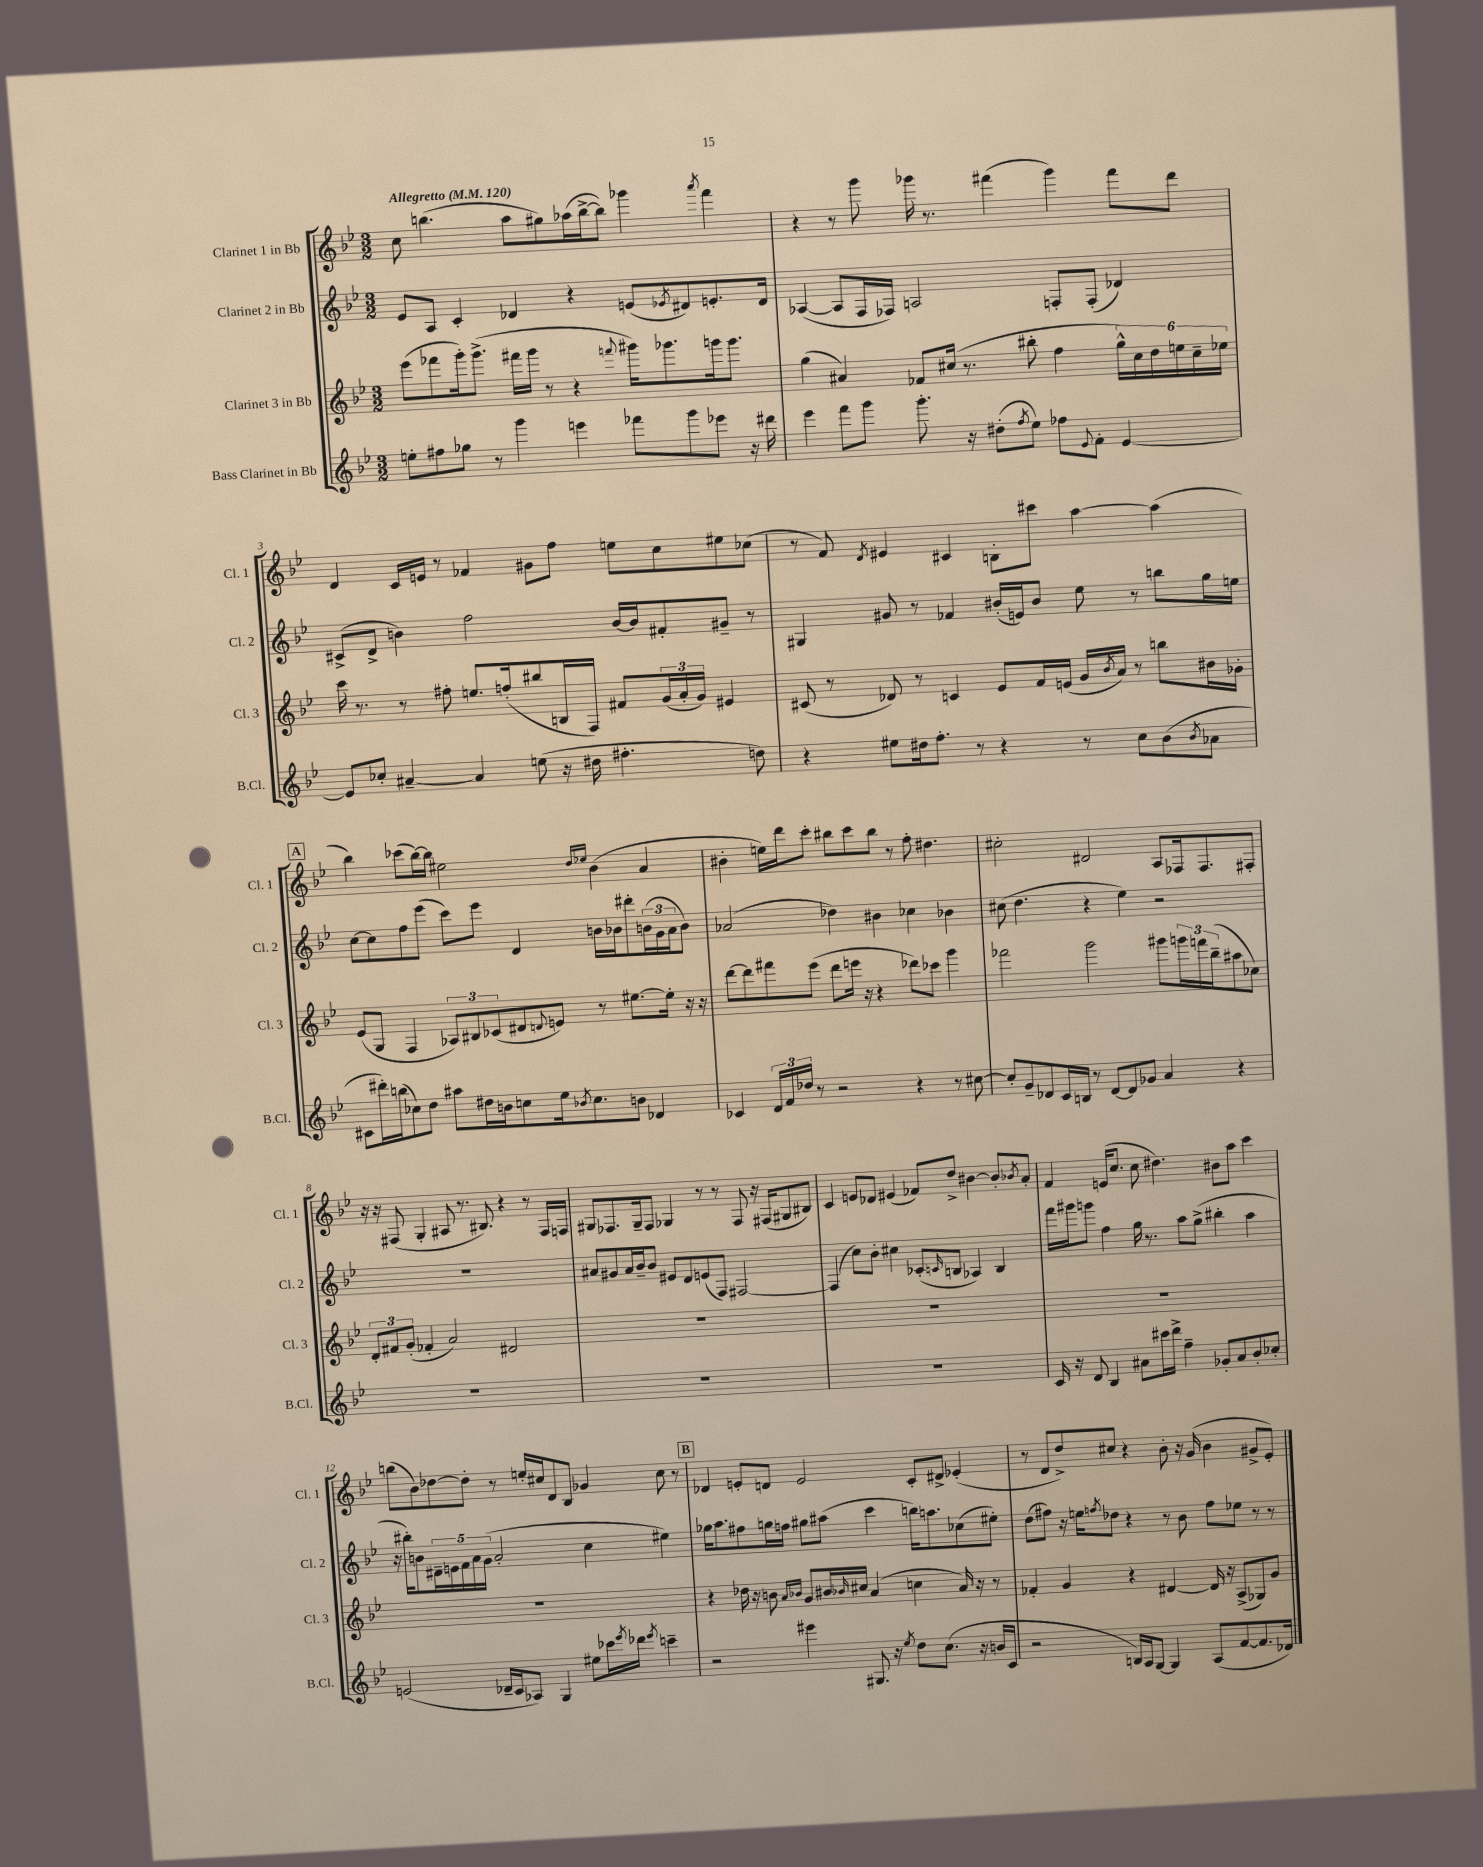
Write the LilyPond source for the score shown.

<<
\new StaffGroup <<
\new Staff = "s0" \with { instrumentName = "Clarinet 1 in Bb" shortInstrumentName = "Cl. 1" } {
    \clef treble \key bes \major \numericTimeSignature \time 3/2 \tempo "Allegretto" 4 = 120
    c''8 b''4.( a''8 gis''8) aes''16( b''16~-> b''8) ges'''4 \acciaccatura { a'''8 } f'''4 |
    r4 r8 g'''8 ges'''16 r8. fis'''4( ges'''4) fis'''8 d'''8 |
    d'4 c'16 e'16 r8 fes'4 gis'8 f''8 e''8 c''8 eis''8 ces''8( |
    r8 f'8) \acciaccatura { d'8 } eis'4 cis'4 b8-. cis'''8 a''4~ a''4( |
    \mark \markup { \box "A" } bes''4) ces'''8( bes''16~) bes''16 eis''2 \grace { d''16 ees''16 } bes'4( a'4 |
    bis'4-. e''16) d'''16 c'''8-. bis''8 c'''8 bis''8 r8 f''8-. dis''4. |
    cis''2-. dis'2 a8 fes16 fes8. fis8-. |
    r16 r16 fis8( g4-. ais8 r8. bis8.) r4 r8 fis16 f16 |
    gis8 fes8. gis16-- fes8 ges4 r8 r8 fes8 r16 fis16( gis8 bis8) |
    c'4 e'8 des'8 eis'4( fes'8) d''8-> bis'4~ bis'8-. \acciaccatura { bes'8 } a'8-. |
    f'4 e'16( c''8. c''8 dis''4.) bis'8 a''8 c'''4 |
    b''8( bes'8) des''8~ des''8-. r8 e''16-. cis''16 d'8 bes8 ges'4 cis''8 r8 |
    \mark \markup { \box "B" } des'4 e'8-. d'8 e'2 c'8-. dis'8-> ees'4-.( |
    r8 d'8 d''8->) cis''8 r4 bes'8-. r16 g'16( bes'4 gis'8-> ees'8-.) \bar "|." |
}
\new Staff = "s1" \with { instrumentName = "Clarinet 2 in Bb" shortInstrumentName = "Cl. 2" } {
    \clef treble \key bes \major \numericTimeSignature \time 3/2
    ees'8 a8 c'4-. des'4 r4 e'8( \acciaccatura { ees'8 } dis'8) e'8.-. dis'16 |
    aes4~( aes8 f16 fes16) a2 f8-. f8-.( des'4) |
    cis'8->( d'8-> b'4) f''2 b'16~ b'16 fis'8-. gis'8-- r8 |
    gis4 gis'8 r8 fes'4 bis'16-.( e'16) bis'8 ees''8 r8 b''8 g''16 e''16 |
    \mark \markup { \box "A" } c''8~ c''8 f''8 ees'''8( c'''8) ees'''8 d'4 b'16 bes'16 dis'''8-. \tuplet 3/2 { b'16( g'16 a'16 } b'8) |
    aes'2( des''4) bis'4 ces''4 bes'4 |
    cis''8( d''4. r4 ees''4) r2 |
    R1. |
    ais'8 gis'8 ais'16 bes'16-- bes'8 eis'8 d'8 e'8( f8) fis2~ |
    fis4( c''8) bes'8-. cis''4 ces'8-.( \grace { c'16 } b8 aes4) b4 |
    f'''16 gis'''16 g'''8 f''4 g''16 r8. a''8 g''8->( bis''4-. a''4 |
    r16 bis''16-.) b'8 \tuplet 5/4 { dis'16-- e'16 f'16 a'16 g'16( } a'2-. c''4 eis''4) |
    \mark \markup { \box "B" } ges''16 a''8. fis''8 g''16 f''16 gis''8 ais''8( c'''4 b''16) a''8. ces''8( eis''8-.) |
    d''8( fis''8) r16 e''16 \acciaccatura { f''8 } des''8 r4 r8 bes'8 f''8 ees''8 r8 r8 \bar "|." |
}
\new Staff = "s2" \with { instrumentName = "Clarinet 3 in Bb" shortInstrumentName = "Cl. 3" } {
    \clef treble \key bes \major \numericTimeSignature \time 3/2
    ees'''8( fes'''8 g'''16-.) g'''8.->( fis'''16 g'''16 r8 r4 \appoggiatura { f'''8 } gis'''16) ges'''8. g'''16 g'''8. |
    g''4( ais'4) fes'8 cis''16( r8. bis''8-. f''4 \tuplet 6/4 { g''16-^) cis''16 d''16 e''16 cis''16-- ees''16 } |
    c'''16 r8. r8 fis''8-. e''8. f''16-.( bis''8 b16 f16) fis'8 \tuplet 3/2 { g'16( a'16-. g'16) } eis'4 |
    cis'8( r8 des'8) r8 c'4 ees'8 f'16 e'16( g'16 \acciaccatura { bes'8 } a'16) r8 b''8 bis'16 ges'16-. |
    \mark \markup { \box "A" } ees'8( g8 f4 \tuplet 3/2 { aes8) bis8 ces'8( } dis'8 \appoggiatura { d'8 } e'8) r8 eis''8.~ eis''16-. r16 r16 |
    d'''8~ d'''8 fis'''8 ees'''8( d'''8 e'''16 r16 r4 des'''8) ces'''8 g'''4 |
    fes'''2 g'''2 gis'''8 \tuplet 3/2 { g'''16 f'''16 bes''16--( } ais''8 ces''8) |
    \tuplet 3/2 { d'8-. fis'8 g'8-.( } fes'4-. a'2) dis'2 |
    R1. |
    R1. |
    R1. |
    R1. |
    \mark \markup { \box "B" } r4 des''16 r16 b'8 \grace { a'16 bes'16 } g'8 bis'16 \grace { bes'16 } cis''16 a'4( c''4 a'16) r16 r8 |
    fes'4-. g'4 r4 dis'4~ dis'16 r16 a8->( ges8) g'8 \bar "|." |
}
\new Staff = "s3" \with { instrumentName = "Bass Clarinet in Bb" shortInstrumentName = "B.Cl." } {
    \clef treble \key bes \major \numericTimeSignature \time 3/2
    e''8-. fis''8 ges''8 r8 g'''4 e'''4 fes'''8 g'''8 ees'''8 r16 dis'''16 |
    ees'''4 f'''8 g'''8 g'''8.-. r16 dis''8-.( \acciaccatura { f''8 } ees''8) fes''8 \appoggiatura { ees'8 } f'8-. ees'4~ |
    ees'8 ces''8-. ais'4~-- ais'4 e''8( r16 dis''16 fis''4.-. d''8) |
    r4 eis''8 dis''16 f''8.-. r8 r4 r8 c''8 bes'8( \acciaccatura { bes'8 } aes'8 |
    \mark \markup { \box "A" } cis'8 dis'''16-.) b''16( ces''8) d''8 ais''8 dis''16 b'16 c''8 ees''16 \acciaccatura { bes'8 } c''8. b'8 des'4 |
    ces'4 \tuplet 3/2 { d'16 f'16 des''16 } r8 r2 r4 r8 cis''8~ |
    cis''8-. g'8-- des'8 c'16 b16 r8 des'8~ des'8 ges'8 a'4 r4 |
    R1. |
    R1. |
    R1. |
    c'16 r16 d'8 bes4 ais'8 cis'''16 d'''16-> f''4-- ges'8-. ais'8 bes'8-. ces''8-. |
    e'2( des'16-- c'16 aes8) g4 eis''8 ces'''16 \acciaccatura { ees'''8 } des'''16 \acciaccatura { ees'''8 } c'''4-- |
    \mark \markup { \box "B" } r2 eis'''4 gis8. r16 \acciaccatura { ees''8 } d''8 c''8.( r16 b'16 c'16 |
    r2 b16) a16 g8~ g4 a8( f'8~ f'8. des'16) \bar "|." |
}
>>
>>
